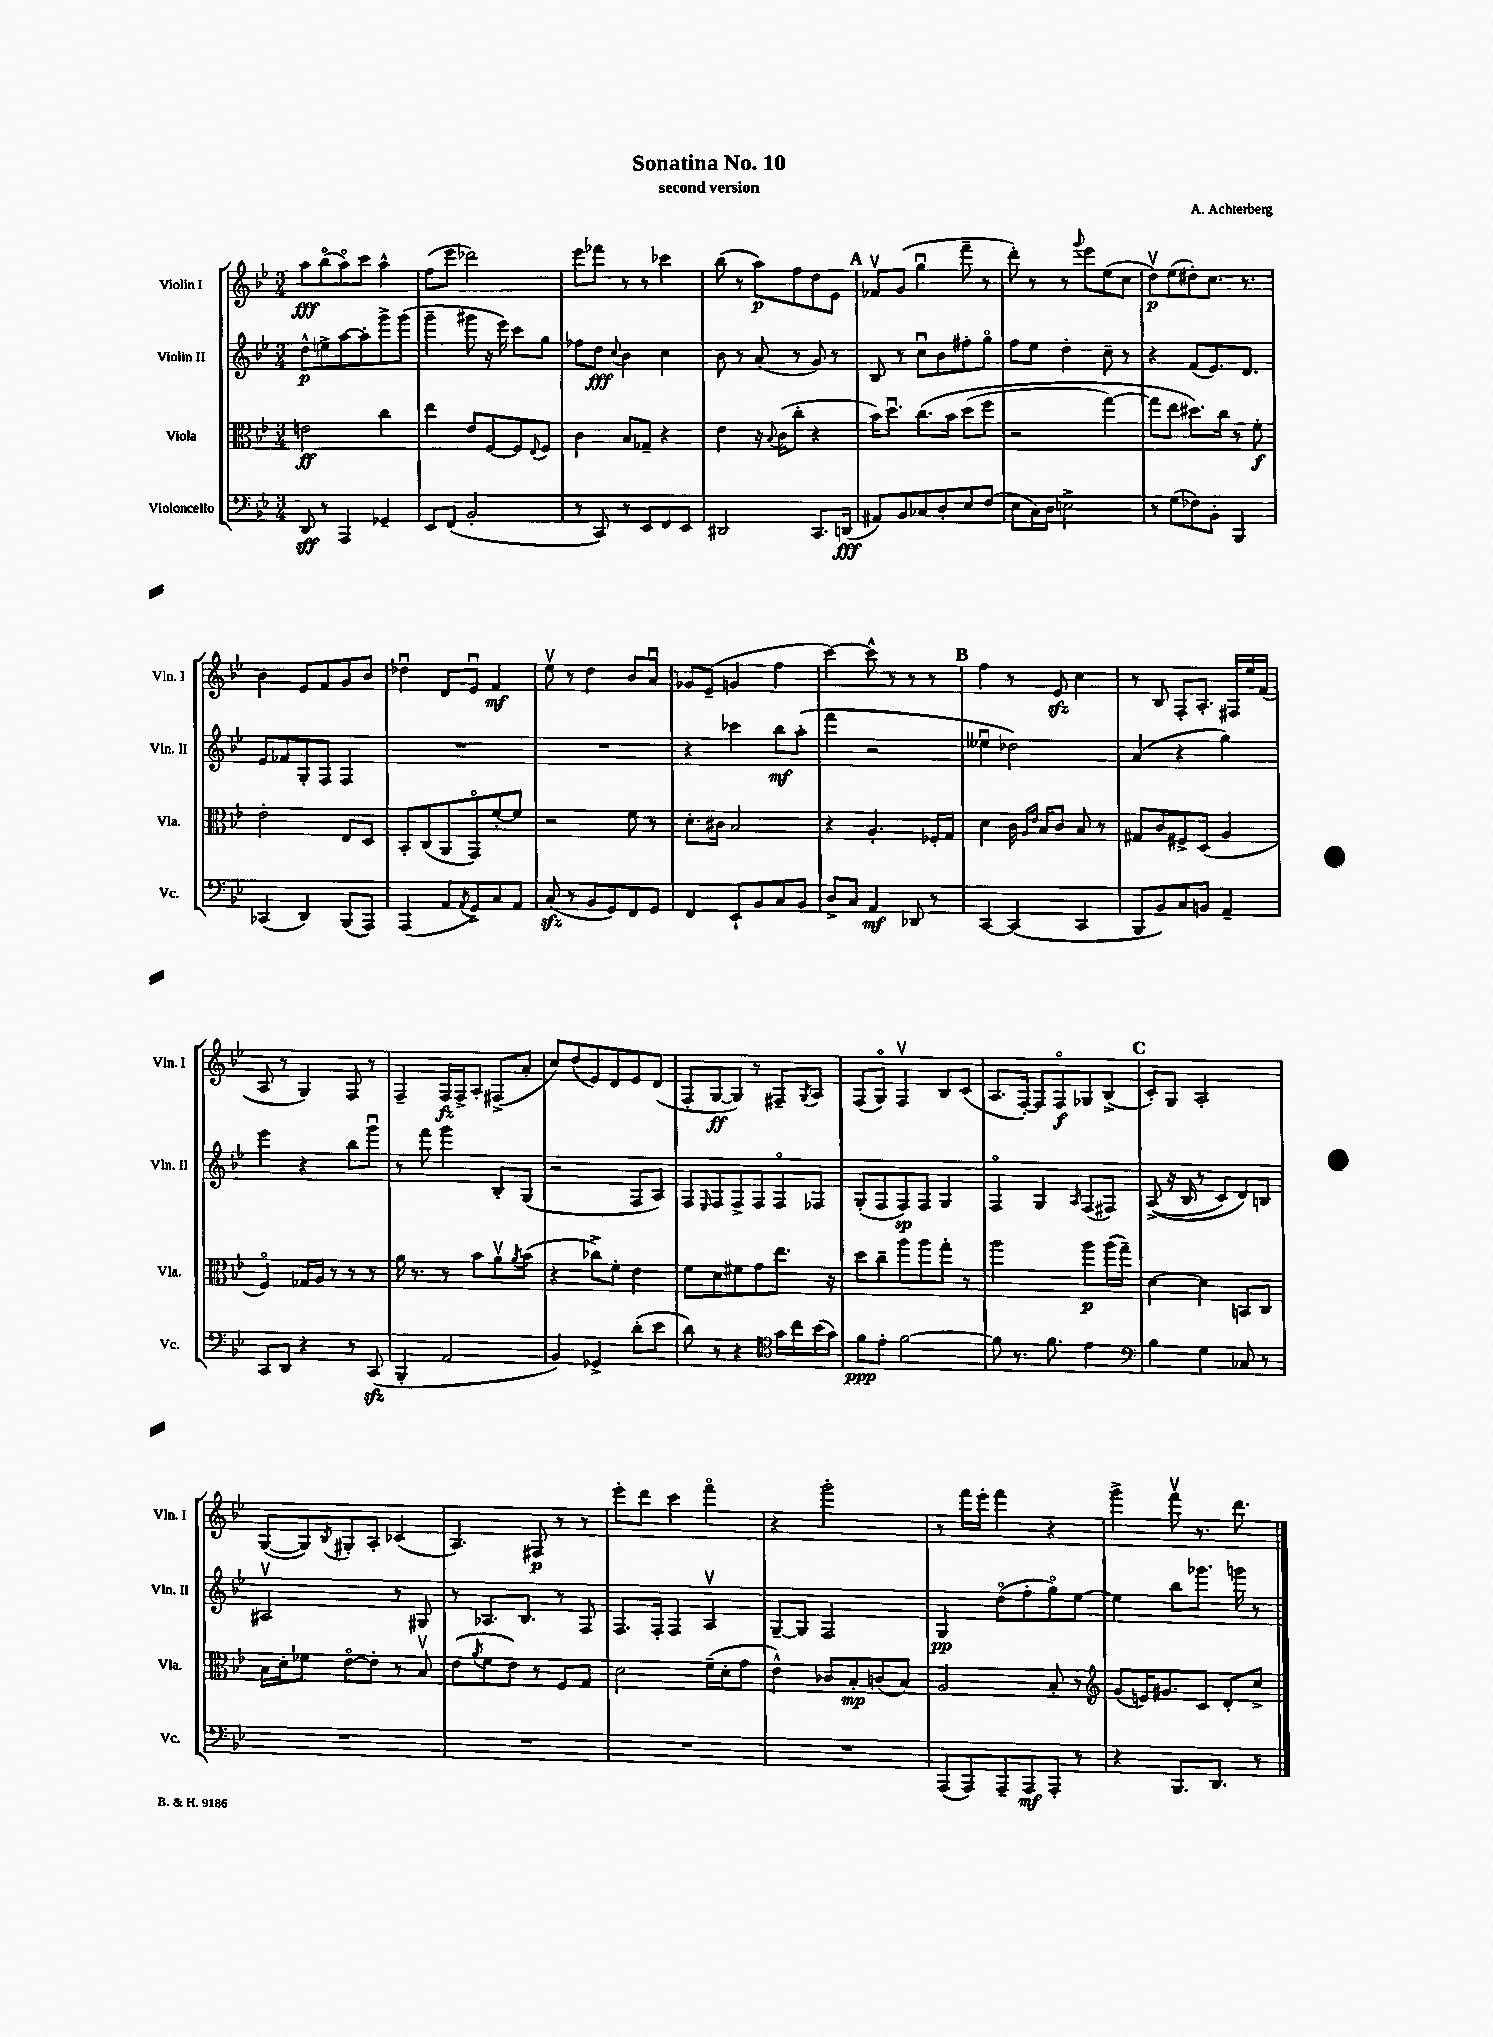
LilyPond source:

\header { title = "Sonatina No. 10" composer = "A. Achterberg" subtitle = "second version" }
<<
\new StaffGroup <<
\new Staff = "s0" \with { instrumentName = "Violin I" shortInstrumentName = "Vln. I" } {
    \clef treble \key bes \major \numericTimeSignature \time 3/4
    a''8\fff bes''8\flageolet( a''8\flageolet) c'''8 a''4-^ |
    f''8( ees'''8 des'''2) |
    ees'''8 fes'''8 r8 r8 ces'''4 |
    bes''8( r8 a''8\p) f''8 d''8 ees'8 |
    \mark \markup { \bold "A" } fes'8\upbow g'8( g''4\downbow f'''8-- r8 |
    d'''8-.) r8 r8 \appoggiatura { g'''8 } ees'''8 ees''8( c''8 |
    d''8\upbow\p) ees''8( dis''8-.) c''8. r8. |
    bes'4 ees'8 f'8 g'8 bes'8 |
    des''4\downbow d'8 ees'8\downbow f'4\mf |
    ees''8\upbow r8 d''4 bes'8 a'8\downbow |
    ges'8 ees'8--( g'4 f''4 |
    c'''4~) c'''8-^ r8 r8 r8 |
    \mark \markup { \bold "B" } f''4 r8 ees'8\sfz c''4 |
    r8 bes8 f8-. a8.-. fis16 ees''16 f'16( |
    a8 r8 g4) f8 r8 |
    f4-- f16\fz f16-> a8-. fis8->( a'8-. |
    c''8) d''8( ees'8) d'8 ees'8 d'8( |
    f8-. g8~\ff g8) r8 fis8-- \acciaccatura { g8 } a8 |
    f8( g8\flageolet) f4\upbow bes8 c'8( |
    a8. f16~-.) f8 f8\flageolet\f ges8 bes8->( |
    \mark \markup { \bold "C" } c'8-.) g8 a2-. |
    g8~( g8) \acciaccatura { bes8 } gis8-. a8-. ces'4( |
    a4.) fis8\p r8 r8 |
    ees'''8-. d'''8 c'''4 f'''4\flageolet |
    r4 g'''2-. |
    r8 f'''16 ees'''16-. f'''4 r4 |
    g'''4-> f'''8\upbow r8. d'''8. \bar "|." |
}
\new Staff = "s1" \with { instrumentName = "Violin II" shortInstrumentName = "Vln. II" } {
    \clef treble \key bes \major \numericTimeSignature \time 3/4
    d''8-^\p e''8-> a''8~ a''8-. g'''8-> g'''8( |
    g'''4-- gis'''8 r16 ees'''16) c'''8 g''8 |
    fes''8 d''8\fff \appoggiatura { c''8 } bes'4 c''4 |
    bes'8 r8 a'8( r8 g'8) r8 |
    \mark \markup { \bold "A" } bes8 r8 c''8\downbow bes'8 fis''8-. g''8\flageolet |
    f''8 ees''8 d''4-. c''8-- r8 |
    r4 f'8( ees'8.) d'8. |
    ees'8 fes'8 g8-. f8 f4 |
    R2. |
    R2. |
    r4 ces'''4 bes''8\mf a''8-.( |
    f'''4 r2 |
    \mark \markup { \bold "B" } eeses''4\downbow des''2) |
    a'4( r4 g''4) |
    ees'''4 r4 bes''8 g'''8\downbow |
    r8 f'''8 g'''4 bes8-. g8( |
    r2 f8 a8) |
    f8 \grace { ees16 } f8 f8-> f8 f8\flageolet fes8 |
    g8-.( f8 f8\sp) f8 g4 |
    f4\flageolet g4 \grace { a16 } f8( fis8) |
    \mark \markup { \bold "C" } a8->(\( r16 bes16 r8 c'8) d'8\) b8 |
    ais2\upbow r8 gis8 |
    r8 aes8. bes8. r8 f8 |
    f8. f16-. f4 a4\upbow |
    g8~-- g8 f2 |
    g4\pp d''8\flageolet( f''8-. g''8\flageolet) ees''8~ |
    ees''4 bes''8 ges'''8. g'''16 r8 \bar "|." |
}
\new Staff = "s2" \with { instrumentName = "Viola" shortInstrumentName = "Vla." } {
    \clef alto \key bes \major \numericTimeSignature \time 3/4
    e'2\ff c''4 |
    ees''4 ees'8 f8~ f8 \appoggiatura { ees8 } f8 |
    c'4 bes8 ges8-- r4 |
    ees'4 r16 \appoggiatura { bes8 } c'16( c''8-. r4 |
    \mark \markup { \bold "A" } bes'16) d''8.\downbow c''8.\( bes'16 d''8( f''8 |
    r2 g''4~) |
    g''8 ees''8 dis''8.\) c''16 r8 f'8-.\f |
    ees'2-. ees8 d8 |
    bes,8-. c8( a,8 g,8\flageolet) f'8~-. f'8 |
    r2 f'8 r8 |
    d'8.-. cis'16 bes2 |
    r4 a4.-. fes16-. g16 |
    \mark \markup { \bold "B" } d'4 c'16 \grace { a16 ees'16 } bes16 c'8 bes8 r8 |
    gis8 c'8 fis8-> d8( a4 |
    f4\flageolet) ges16 a16 r8 r8 r8 |
    a'16 r8. r8 bes'8 a'8\upbow \acciaccatura { a'8 } bes'8( |
    r4 ces''8->) f'8-. ees'4 |
    f'8 d'8 fis'8 g'8 ees''8. r16 |
    d''8 c''8-- a''8 a''8 g''8-. r8 |
    a''2 a''8\p a''16( g''16--) |
    \mark \markup { \bold "C" } d'4~ d'4 b,8 c8 |
    bes16 d'16-. fes'8 ees'8~\flageolet ees'8-. r8 bes8\upbow |
    ees'8( \acciaccatura { a'8 } f'8 ees'8) r8 f8 g8 |
    d'2 f'16--( d'16-. g'8 |
    ees'4-^) ces'8 bes8-.\mp c'8( bes8) |
    a2 bes8-. r8 |
    \clef treble g'8( e'16) gis'8. c'8 d'8-. c''8-> \bar "|." |
}
\new Staff = "s3" \with { instrumentName = "Violoncello" shortInstrumentName = "Vc." } {
    \clef bass \key bes \major \numericTimeSignature \time 3/4
    d,8\sff r8 a,,4 ges,4-- |
    ees,8 f,8( bes,2-. |
    r8 c,8) r8 ees,8 f,8 ees,8 |
    dis,2 c,8. d,16\fff( |
    \mark \markup { \bold "A" } ais,8) bes,8 ces8 d8-. ees8 f8( |
    ees8 c16) d16 e2-> |
    r8 g8( fes8) bes,8-. bes,,4 |
    ces,4( d,4) bes,,8( a,,8) |
    a,,4( a,8 \acciaccatura { a,8 } g,8->) c8 a,8 |
    c8\sfz( r8 bes,8 g,8) f,8 g,8 |
    f,4 ees,8-! bes,8 c8 bes,8 |
    d8-> c8 a,4\mf des,8 r8 |
    \mark \markup { \bold "B" } c,4~ c,4( c,4 |
    bes,,8 bes,8) c8 b,8 a,4-- |
    c,8 d,8 r4 r8 c,8\sfz( |
    bes,,4-. a,2 |
    bes,4) ges,4-> d'8-.( ees'8 |
    d'8) r8 r4 \clef tenor g'16 c''16 bes'16( g'16) |
    f'8\ppp ees'8-. f'2~ |
    f'8 r8. f'8. ees'4 |
    \mark \markup { \bold "C" } \clef bass bes4 g4 ces8 r8 |
    R2. |
    R2. |
    R2. |
    R2. |
    a,,8( a,,8) a,,8-- a,,8\mf a,,8-. r8 |
    r4 bes,,8. d,8. r8 \bar "|." |
}
>>
>>
\layout { \context { \Score \remove "Bar_number_engraver" } }
